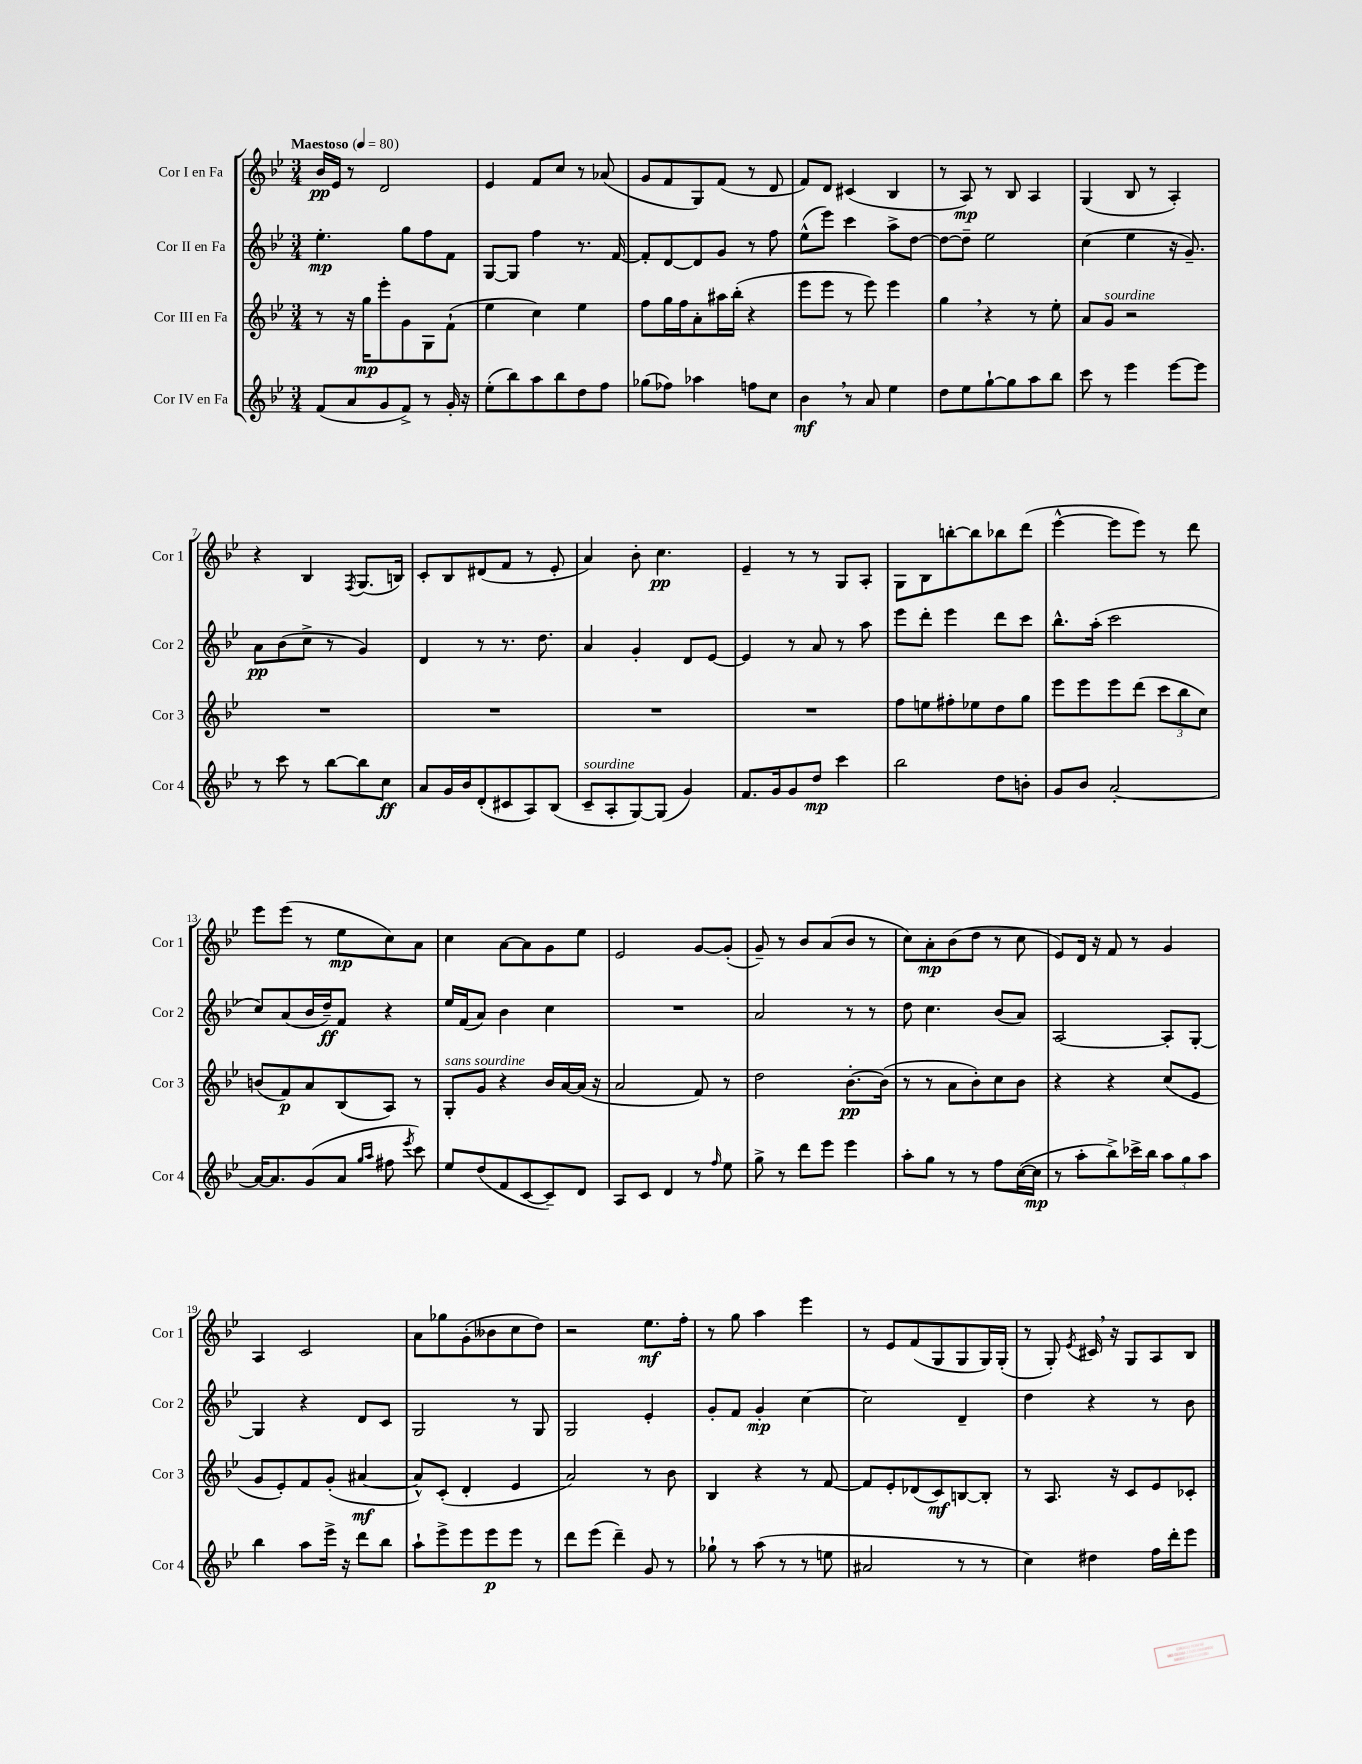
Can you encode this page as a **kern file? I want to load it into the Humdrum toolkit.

**kern	**kern	**kern	**kern
*staff4	*staff3	*staff2	*staff1
*clefG2	*clefG2	*clefG2	*clefG2
*k[b-e-]	*k[b-e-]	*k[b-e-]	*k[b-e-]
*M3/4	*M3/4	*M3/4	*M3/4
*MM80	*MM80	*MM80	*MM80
(8f	8r	4.ee-'	16b-
.	.	.	16e-
8a	16r	.	8r
.	16gg	.	.
8g	8eee-'	.	2d
8f^)	8g	8gg	.
8r	8G	8ff	.
16g'	(8f`	8f	.
16r	.	.	.
=	=	=	=
(8ee-'	4ee-	[8G	4e-
8bb-)	.	8G]	.
8aa	4cc)	4ff	8f
8bb-	.	.	8cc
8dd	4ee-	8.r	8r
8ff	.	.	(8a-
.	.	[16f	.
=	=	=	=
(8gg-	8ff	8f']	8g
8ff-)	16gg	[8d	8f
.	16ff	.	.
4aa-	8a'	8d]	8G)
.	16aa#	8g	(8f
.	(16bb-'	.	.
8ff	4r	8r	8r
8cc	.	8ff	8d
=	=	=	=
4b-	8eee-	(8ee-^^	8f)
.	8eee-	8eee-)	8d
8r	8r	4ccc	(4c#
8a	8eee-)	.	.
4ee-	4eee-	8aa^	4B-
.	.	[8dd	.
=	=	=	=
8dd	4gg	8dd_	8r
8ee-	.	8dd~]	8A)
[8gg`	4r	2ee-	8r
8gg]	.	.	8B-
8aa	8r	.	4A
8bb-	8ee-'	.	.
=	=	=	=
8ccc	8a	(4cc	(4G
8r	8g	.	.
4eee-	2r	4ee-	8B-
.	.	.	8r
[8eee-	.	16r	4A')
.	.	8.g~)	.
8eee-]	.	.	.
=	=	=	=
8r	2.r	8a	4r
8ccc	.	(8b-	.
8r	.	8cc^	4B-
[8bb-	.	8r	.
.	.	.	8qF
8bb-]	.	4g)	(8.G
8cc	.	.	.
.	.	.	16B)
=	=	=	=
8a	2.r	4d	8c'
16g	.	.	8B-
16b-	.	.	.
(8d'	.	8r	(8d#
8c#	.	8.r	8f
8A)	.	.	8r
.	.	8.dd	.
(8B-	.	.	8e-'
=	=	=	=
8c~	2.r	4a	4a)
8A'	.	.	.
[8G)	.	4g'	8b-'
(8G]	.	.	4.cc
4g)	.	8d	.
.	.	[8e-	.
=	=	=	=
8.f	2.r	4e-]	4e-~
16g	.	.	.
8g	.	8r	8r
8dd	.	8a	8r
4ccc	.	8r	8G
.	.	8aa	8A'
=	=	=	=
2bb-	8ff	8eee-	8G
.	8ee	8ddd'	8B-
.	8ff#'	4eee-	[8bb'
.	8ee-	.	8bb]
8dd	8dd	8ddd	8bb-
8b'	8gg	8ccc	(8ddd
=	=	=	=
8g	8eee-	8.bb-^^	[4eee-^^
8b-	8eee-	.	.
.	.	(16aa'	.
[2a'	8eee-	2ccc	8eee-]
.	(8ddd	.	8eee-)
.	12ccc	.	8r
.	12bb-	.	.
.	.	.	8ddd
.	12cc)	.	.
=	=	=	=
16a_	(8b	8cc)	8eee-
8.a]	.	.	.
.	8f)	(8a	(8eee-
(8g	8a	16b-	8r
.	.	16dd~)	.
8a	(8B-	8f	8ee-
16qqgg	.	.	.
16qqaa	.	.	.
8ff#	8A)	4r	8cc)
8qeee-	.	.	.
8ccc)	8r	.	8a
=	=	=	=
8ee-	8G'	16ee-	4cc
.	.	(16f	.
(8dd	8g	8a)	.
8f	4r	4b-	[8a
[8c	.	.	8a]
8c~])	16b-	4cc	8g
.	[16a	.	.
8d	(16a]	.	8ee-
.	16r	.	.
=	=	=	=
8A	2a	2.r	2e-
8c	.	.	.
4d	.	.	.
8r	8f)	.	[8g
16qqff	.	.	.
8ee-	8r	.	(8g']
=	=	=	=
8gg^	2dd	2a	8g~)
8r	.	.	8r
8ddd	.	.	8b-
8eee-	.	.	(8a
4eee-	[8.b-'	8r	8b-
.	.	8r	8r
.	(16b-]	.	.
=	=	=	=
8aa'	8r	8dd	8cc)
8gg	8r	4.cc	8a'
8r	8a	.	(8b-
8r	8b-')	.	8dd
8ff	8cc	(8b-	8r
([16cc	8b-	8a)	8cc
16cc]	.	.	.
=	=	=	=
8r	4r	[2A	8e-)
8aa'	.	.	16d
.	.	.	16r
8bb-^)	4r	.	8f
16ccc-^	.	.	8r
16bb-	.	.	.
12aa	(8cc	8A']	4g
12gg	.	.	.
.	8e-	[8G'	.
12aa	.	.	.
=	=	=	=
4bb-	8g	4G]	4A
.	8e-')	.	.
8aa	8f	4r	2c
16eee-^	(8g'	.	.
16r	.	.	.
8ddd	[4a#	8d	.
8bb-	.	8c	.
=	=	=	=
8aa`	8a#^^])	2G	8a
8eee-^	(8c'	.	8gg-
8eee-	4d'	.	(8g'
8eee-	.	.	8b--
8eee-	4e-	8r	8cc
8r	.	8G	8dd)
=	=	=	=
8ddd	2a)	2G	2r
(8eee-	.	.	.
4ddd~)	.	.	.
8g	8r	4e-'	8.ee-
8r	8b-	.	.
.	.	.	16ff'
=	=	=	=
8gg-`	4B-	8g'	8r
8r	.	8f	8gg
(8aa	4r	4g'	4aa
8r	.	.	.
8r	8r	[4cc	4eee-
8ee	[8f	.	.
=	=	=	=
2a#	8f]	2cc]	8r
.	8e-'	.	8e-
.	(8d-	.	(8f
.	8c)	.	8G
8r	[8B	4d~	8G
8r	8B']	.	16G)
.	.	.	(16G'
=	=	=	=
4cc)	8r	4dd	8r
.	8.A	.	8G')
.	.	.	8qe-
4dd#	.	4r	16c#
.	16r	.	16r
.	8c	.	8G
16ff	8e-	8r	8A
16ddd'	.	.	.
8eee-	8c-'	8b-	8B-
==	==	==	==
*-	*-	*-	*-
